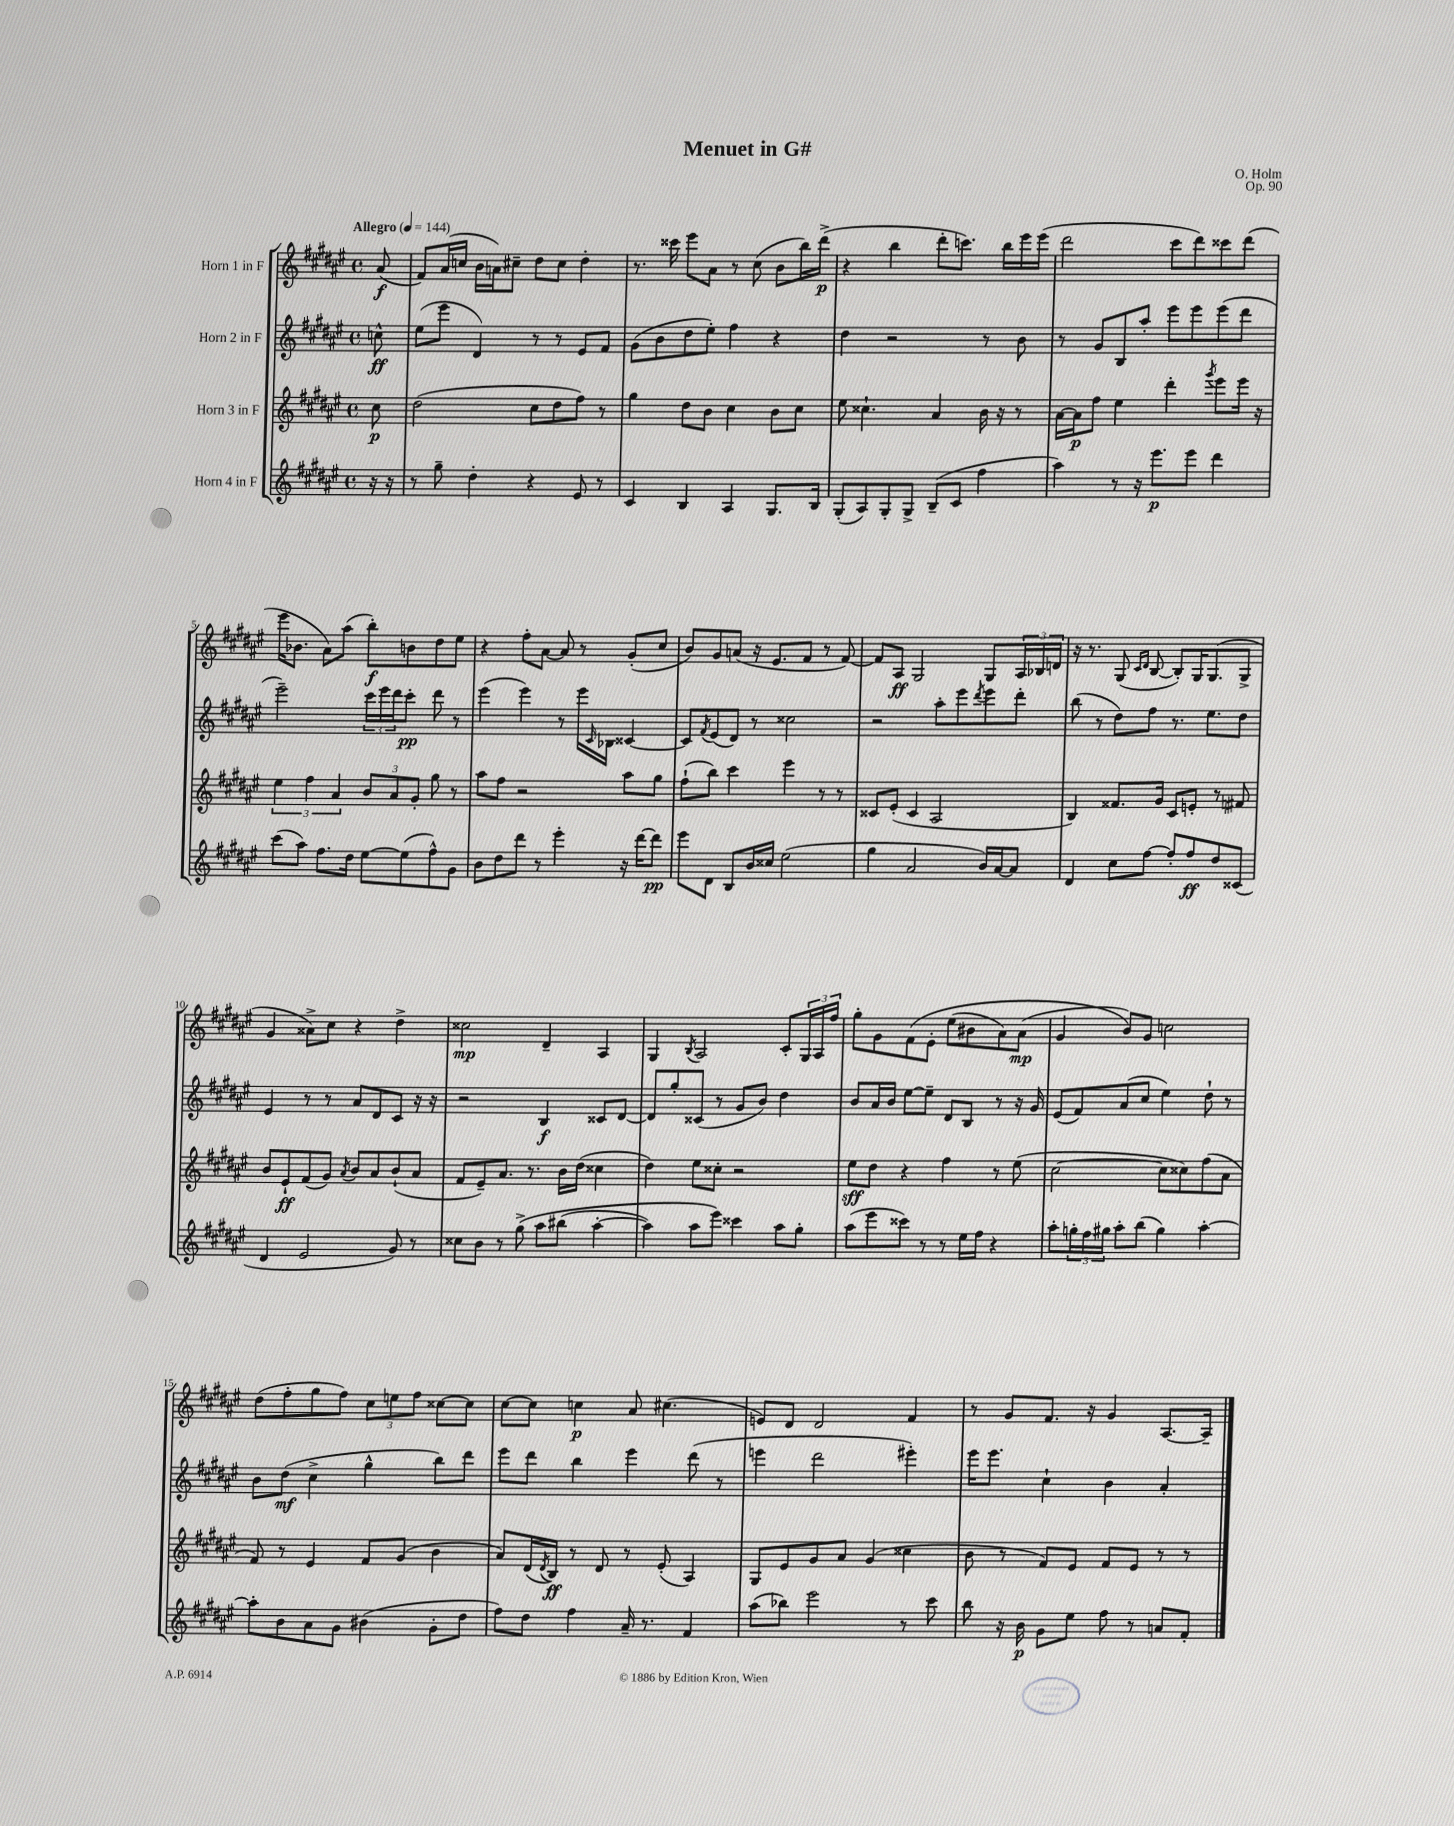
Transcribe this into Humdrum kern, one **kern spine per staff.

**kern	**dynam	**kern	**dynam	**kern	**dynam	**kern	**dynam
*part4	*part4	*part3	*part3	*part2	*part2	*part1	*part1
*staff4	*staff4	*staff3	*staff3	*staff2	*staff2	*staff1	*staff1
*I"Horn 4 in F	*	*I"Horn 3 in F	*	*I"Horn 2 in F	*	*I"Horn 1 in F	*
*clefG2	*	*clefG2	*	*clefG2	*	*clefG2	*
*k[f#c#g#d#a#e#]	*	*k[f#c#g#d#a#e#]	*	*k[f#c#g#d#a#e#]	*	*k[f#c#g#d#a#e#]	*
*M4/4	*	*M4/4	*	*M4/4	*	*M4/4	*
*met(c)	*	*met(c)	*	*met(c)	*	*met(c)	*
*MM144	*	*MM144	*	*MM144	*	*MM144	*
=	=	=	=	=	=	=	=
!	!	!	!	!	!	!LO:TX:a:B:t=Allegro	!
16r	.	8cc#\	p	8ccn^^\	ff	(8a#/	f
16r	.	.	.	.	.	.	.
=1	=1	=1	=1	=1	=1	=1	=1
8r	.	(2dd#\	.	(8ee#\L	.	8f#/L)	.
8gg#~\	.	.	.	8eee#\J	.	(16a#/L	.
.	.	.	.	.	.	16ccn/JJ	.
4dd#'\	.	.	.	4d#/)	.	16b\LL	.
.	.	.	.	.	.	16an\J)	.
.	.	.	.	.	.	8cc#X~\J	.
4r	.	8cc#\L	.	8r	.	8dd#\L	.
.	.	8dd#\	.	8r	.	8cc#\J	.
8e#/	.	8ff#\J)	.	8e#/L	.	4dd#'\	.
8r	.	8r	.	8f#/J	.	.	.
=2	=2	=2	=2	=2	=2	=2	=2
4c#/	.	4gg#\	.	(8g#\L	.	8.r	.
.	.	.	.	8b\	.	.	.
.	.	.	.	.	.	16ccc##X\	.
4B/	.	8dd#\L	.	8dd#\	.	8eee#\L	.
.	.	8b\J	.	8ee#'\J)	.	8a#\J	.
4A#/	.	4cc#\	.	4ff#\	.	8r	.
.	.	.	.	.	.	(8cc#\	.
8.G#/L	.	8b\L	.	4r	.	8b\L	.
.	.	8cc#\J	.	.	.	16bb\L)	.
16B/Jk	.	.	.	.	.	(16ddd#^\JJ	p
=3	=3	=3	=3	=3	=3	=3	=3
(8G#'/L	.	8ee#\	.	4dd#\	.	4r	.
8A#/)	.	4.cc##X`\	.	.	.	.	.
8G#'/	.	.	.	2r	.	4bb\	.
8G#^/J	.	.	.	.	.	.	.
(8B~/L	.	4a#/	.	.	.	8ddd#'\L	.
8c#/J	.	.	.	.	.	8.cccn\J)	.
4ff#\	.	16b\	.	8r	.	.	.
.	.	16r	.	.	.	16bb\LL	.
.	.	8r	.	8b\	.	16eee#\	.
.	.	.	.	.	.	(16eee#\JJ	.
=4	=4	=4	=4	=4	=4	=4	=4
4aa#\)	.	[16a#\LL	.	8r	.	2ddd#\	.
.	.	16a#\J]	p	.	.	.	.
.	.	8ff#\J	.	8g#/L	.	.	.
8r	.	4ee#\	.	8B/	.	.	.
16r	.	.	.	8aa#'/J	.	.	.
8.eee#\L	p	.	.	.	.	.	.
.	.	4ddd#'\	.	8eee#\L	.	8ccc#\L	.
8eee#\J	.	.	.	8eee#\	.	8ddd#\)	.
.	.	8qggg#/	.	.	.	.	.
4ddd#\	.	8eee#\L	.	(8eee#\	.	8ccc##X\	.
.	.	16eee#\Jk	.	8ddd#\J	.	(8ddd#\J	.
.	.	16r	.	.	.	.	.
!!LO:LB:g=z
=5	=5	=5	=5	=5	=5	=5	=5
(8ccc#\L	.	6ee#\	.	2eee#~\)	.	16eee#\KL	.
.	.	.	.	.	.	8.b-X\J	.
8aa#\J)	.	.	.	.	.	.	.
.	.	6ff#\	.	.	.	.	.
8.ff#\L	.	.	.	.	.	8a#\L)	.
.	.	6a#/	.	.	.	.	.
.	.	.	.	.	.	(8aa#\J	.
16dd#\Jk	.	.	.	.	.	.	.
[8ee#\L	.	12b/L	.	24ccc#\LL	.	8bb'\L)	f
.	.	.	.	24eee#\	.	.	.
.	.	12a#/	.	24ddd#\J	.	.	.
(8ee#\]	.	.	.	8ccc#'\J	pp	8bn\	.
.	.	12g#'/J	.	.	.	.	.
8ff#^^\)	.	8gg#\	.	8ddd#\	.	8dd#\	.
8g#\J	.	8r	.	8r	.	8ee#\J	.
=6	=6	=6	=6	=6	=6	=6	=6
8b\L	.	8aa#\L	.	(4eee#\	.	4r	.
8dd#\	.	8ff#\J	.	.	.	.	.
8ddd#\J	.	2r	.	4eee#\)	.	8ff#'\L	.
8r	.	.	.	.	.	[8a#\J	.
4eee#'\	.	.	.	8r	.	8a#/]	.
.	.	.	.	16eee#\LL	.	8r	.
.	.	.	.	16qqc#/	.	.	.
.	.	.	.	16B-X\JJ	.	.	.
16r	.	8aa#\L	.	[4c##X/	.	(8g#'/L	.
[16ddd#\KL	.	.	.	.	.	.	.
8ddd#\J]	pp	8gg#\J	.	.	.	8cc#/J	.
=7	=7	=7	=7	=7	=7	=7	=7
8eee#\L	.	(8ff#`\L	.	8c##/L]	.	8b/L)	.
.	.	.	.	8qf#/	.	.	.
8d#\J	.	8bb\J)	.	(8e#/	.	8g#/	.
8B/L	.	4ccc#\	.	8d#/J)	.	(8an/J	.
16b/L	.	.	.	8r	.	16r	.
16cc##X/JJ	.	.	.	.	.	8.e#/L	.
(2ee#\	.	4eee#\	.	2cc##X\	.	.	.
.	.	.	.	.	.	8f#/J	.
.	.	8r	.	.	.	8r	.
.	.	8r	.	.	.	[8f#/)	.
=8	=8	=8	=8	=8	=8	=8	=8
4gg#\	.	8c##X/L	.	2r	.	8f#/L]	.
.	.	(8e#'/J	.	.	.	8A#/J	ff
2a#/	.	4c##/	.	.	.	2G#/	.
.	.	2A#/	.	8aa#'\L	.	.	.
.	.	.	.	8eee#\	.	.	.
.	.	.	.	8qddd#/	.	.	.
16b/LL)	.	.	.	8eee#\	.	8G#/L	.
[16a#/J	.	.	.	.	.	.	.
8a#/J]	.	.	.	8ddd#'\J	.	24A#/L	.
.	.	.	.	.	.	24B-X/	.
.	.	.	.	.	.	24dn/JJ	.
=9	=9	=9	=9	=9	=9	=9	=9
4d#/	.	4B/)	.	(8bb\	.	16r	.
.	.	.	.	.	.	8.r	.
.	.	.	.	8r	.	.	.
8cc#\L	.	8.f##X/L	.	8dd#\L)	.	(8G#/	.
.	.	.	.	.	.	16qqc#/LL	.
.	.	.	.	.	.	16qqd#/JJ	.
[8ff#\J	.	.	.	8ff#\J	.	[8B/	.
.	.	16g#/Jk	.	.	.	.	.
8ff#'/L]	.	8c#/L	.	8.r	.	8B'/L])	.
8ff#/	ff	8en'/J	.	.	.	16G#/K	.
.	.	.	.	8.ee#\L	.	(8.G#/	.
8dd#/	.	8r	.	.	.	.	.
(8c##X/J	.	8f#X/	.	8dd#\J	.	8G#^/J	.
!!LO:LB:g=z
=10	=10	=10	=10	=10	=10	=10	=10
4d#/	.	8b/L	.	4e#/	.	4g#/	.
.	.	8e#`/	ff	.	.	.	.
2e#/	.	(8f#/	.	8r	.	8a##X^\L)	.
.	.	8g#/J)	.	8r	.	8cc#\J	.
.	.	8qa#/	.	.	.	.	.
.	.	8b/L	.	8a#/L	.	4r	.
.	.	8a#/	.	8d#/	.	.	.
8g#/)	.	(8b`/	.	8c#/J	.	4dd#^\	.
8r	.	8a#/J	.	16r	.	.	.
.	.	.	.	16r	.	.	.
=11	=11	=11	=11	=11	=11	=11	=11
8cc##X\L	.	8f#/L	.	2r	.	2cc##X\	mp
8b\J	.	8e#~/)	.	.	.	.	.
8r	.	8.a#/J	.	.	.	.	.
(8gg#^\	.	.	.	.	.	.	.
.	.	8.r	.	.	.	.	.
8aa#\L	.	.	.	4B/	f	4d#~/	.
(8bb#X\J	.	16b\LL	.	.	.	.	.
.	.	(16dd#\JJ	.	.	.	.	.
[4aa#'\	.	4cc##X\	.	8c##X/L	.	4A#/	.
.	.	.	.	[8d#/J	.	.	.
=12	=12	=12	=12	=12	=12	=12	=12
4aa#\])	.	4dd#\)	.	8d#/L]	.	4G#/	.
.	.	.	.	8gg#'/	.	.	.
.	.	.	.	.	.	8qB/	.
8aa#\L	.	8ee#\L	.	(8c##X/J	.	2A#/	.
8eee#\J)	.	8cc##X'\J	.	8r	.	.	.
4ccc##X\	.	2r	.	8g#/L	.	.	.
.	.	.	.	8b/J)	.	.	.
8aa#\L	.	.	.	4dd#\	.	8c#'/L	.
8gg#'\J	.	.	.	.	.	24G#/L	.
.	.	.	.	.	.	24A#/	.
.	.	.	.	.	.	24ff#/JJ	.
=13	=13	=13	=13	=13	=13	=13	=13
(8aa#\L	.	8ee#\L	sff	8b/L	.	8gg#'\L	.
8eee#\	.	8dd#\J	.	16a#/L	.	8g#\	.
.	.	.	.	16b/JJ	.	.	.
8ccc##X\J)	.	4r	.	[8ee#\L	.	(8f#\	.
8r	.	.	.	8ee#~\J]	.	8e#'\J	.
8r	.	4ff#\	.	8d#/L	.	(8ee#\L	.
16ee#\LL	.	.	.	8B/J	.	8b#X\	.
16ff#\JJ	.	.	.	.	.	.	.
4r	.	8r	.	8r	.	8a#\)	.
.	.	(8ee#\	.	16r	.	(8a#\J	mp
.	.	.	.	16g#/	.	.	.
=14	=14	=14	=14	=14	=14	=14	=14
8aa#'\L	.	[2cc#\	.	(8e#/L	.	4g#/	.
24ggn'\L	.	.	.	8f#/)	.	.	.
24ff#\	.	.	.	.	.	.	.
24gg#X\JJ	.	.	.	.	.	.	.
8aa#'\L	.	.	.	(8a#/	.	8b/L))	.
(8bb\J	.	.	.	8cc#/J	.	8g#/J	.
4gg#\)	.	8cc#\L]	.	4ee#\)	.	2ccn\	.
.	.	8cc##X\)	.	.	.	.	.
[4aa#'\	.	(8ff#\	.	8dd#`\	.	.	.
.	.	8a#\J	.	8r	.	.	.
!!LO:LB:g=z
=15	=15	=15	=15	=15	=15	=15	=15
8aa#'\L]	.	8f#/)	.	8b\L	.	(8dd#\L	.
8b\	.	8r	.	(8dd#\J	mf	8ff#'\	.
8a#\	.	4e#/	.	4cc#^\	.	8gg#\	.
8g#\J	.	.	.	.	.	8ff#\J)	.
(4b#X\	.	8f#/L	.	4gg#^^\	.	12cc#\L	.
.	.	.	.	.	.	12een\	.
.	.	(8g#/J	.	.	.	.	.
.	.	.	.	.	.	12ff#\J	.
8g#'\L	.	4b\	.	8bb\L)	.	[8cc##X\L	.
8dd#\J	.	.	.	8ddd#\J	.	8cc##\J]	.
=16	=16	=16	=16	=16	=16	=16	=16
8ff#\L)	.	8a#/L)	.	8eee#\L	.	[8cc#\L	.
8dd#\J	.	(16d#/L	.	8ddd#\J	.	8cc#\J]	.
.	.	8qd#/	.	.	.	.	.
.	.	16B/JJ)	ff	.	.	.	.
4ff#\	.	8r	.	4bb\	.	4ccn\	p
.	.	8d#/	.	.	.	.	.
16a#~/	.	8r	.	4eee#\	.	8a#/	.
8.r	.	.	.	.	.	.	.
.	.	(8e#'/	.	.	.	(4.cc#X\	.
4f#/	.	4A#/)	.	(8ddd#\	.	.	.
.	.	.	.	8r	.	.	.
=17	=17	=17	=17	=17	=17	=17	=17
(8aa#\L	.	8G#/L	.	4eeen\	.	8en/L)	.
8bb-X\J)	.	8e#/	.	.	.	8d#/J	.
2eee#\	.	8g#/	.	2ddd#\	.	2d#/	.
.	.	8a#/J	.	.	.	.	.
.	.	(4g#/	.	.	.	.	.
8r	.	4cc##X\	.	4eee#X'\)	.	4f#/	.
8ccc#\	.	.	.	.	.	.	.
=18	=18	=18	=18	=18	=18	=18	=18
8bb\	.	8b\	.	16eee#\KL	.	8r	.
.	.	.	.	8.eee#\J	.	.	.
16r	.	8r	.	.	.	8g#/L	.
16b\	p	.	.	.	.	.	.
8g#\L	.	8f#/L)	.	4cc#`\	.	8.f#/J	.
8ee#\J	.	8e#/J	.	.	.	.	.
.	.	.	.	.	.	16r	.
8ff#\	.	8f#/L	.	4b\	.	4g#/	.
8r	.	8e#/J	.	.	.	.	.
8an/L	.	8r	.	4a#'/	.	[8.A#/L	.
8f#'/J	.	8r	.	.	.	.	.
.	.	.	.	.	.	16A#~/Jk]	.
==	==	==	==	==	==	==	==
*-	*-	*-	*-	*-	*-	*-	*-
